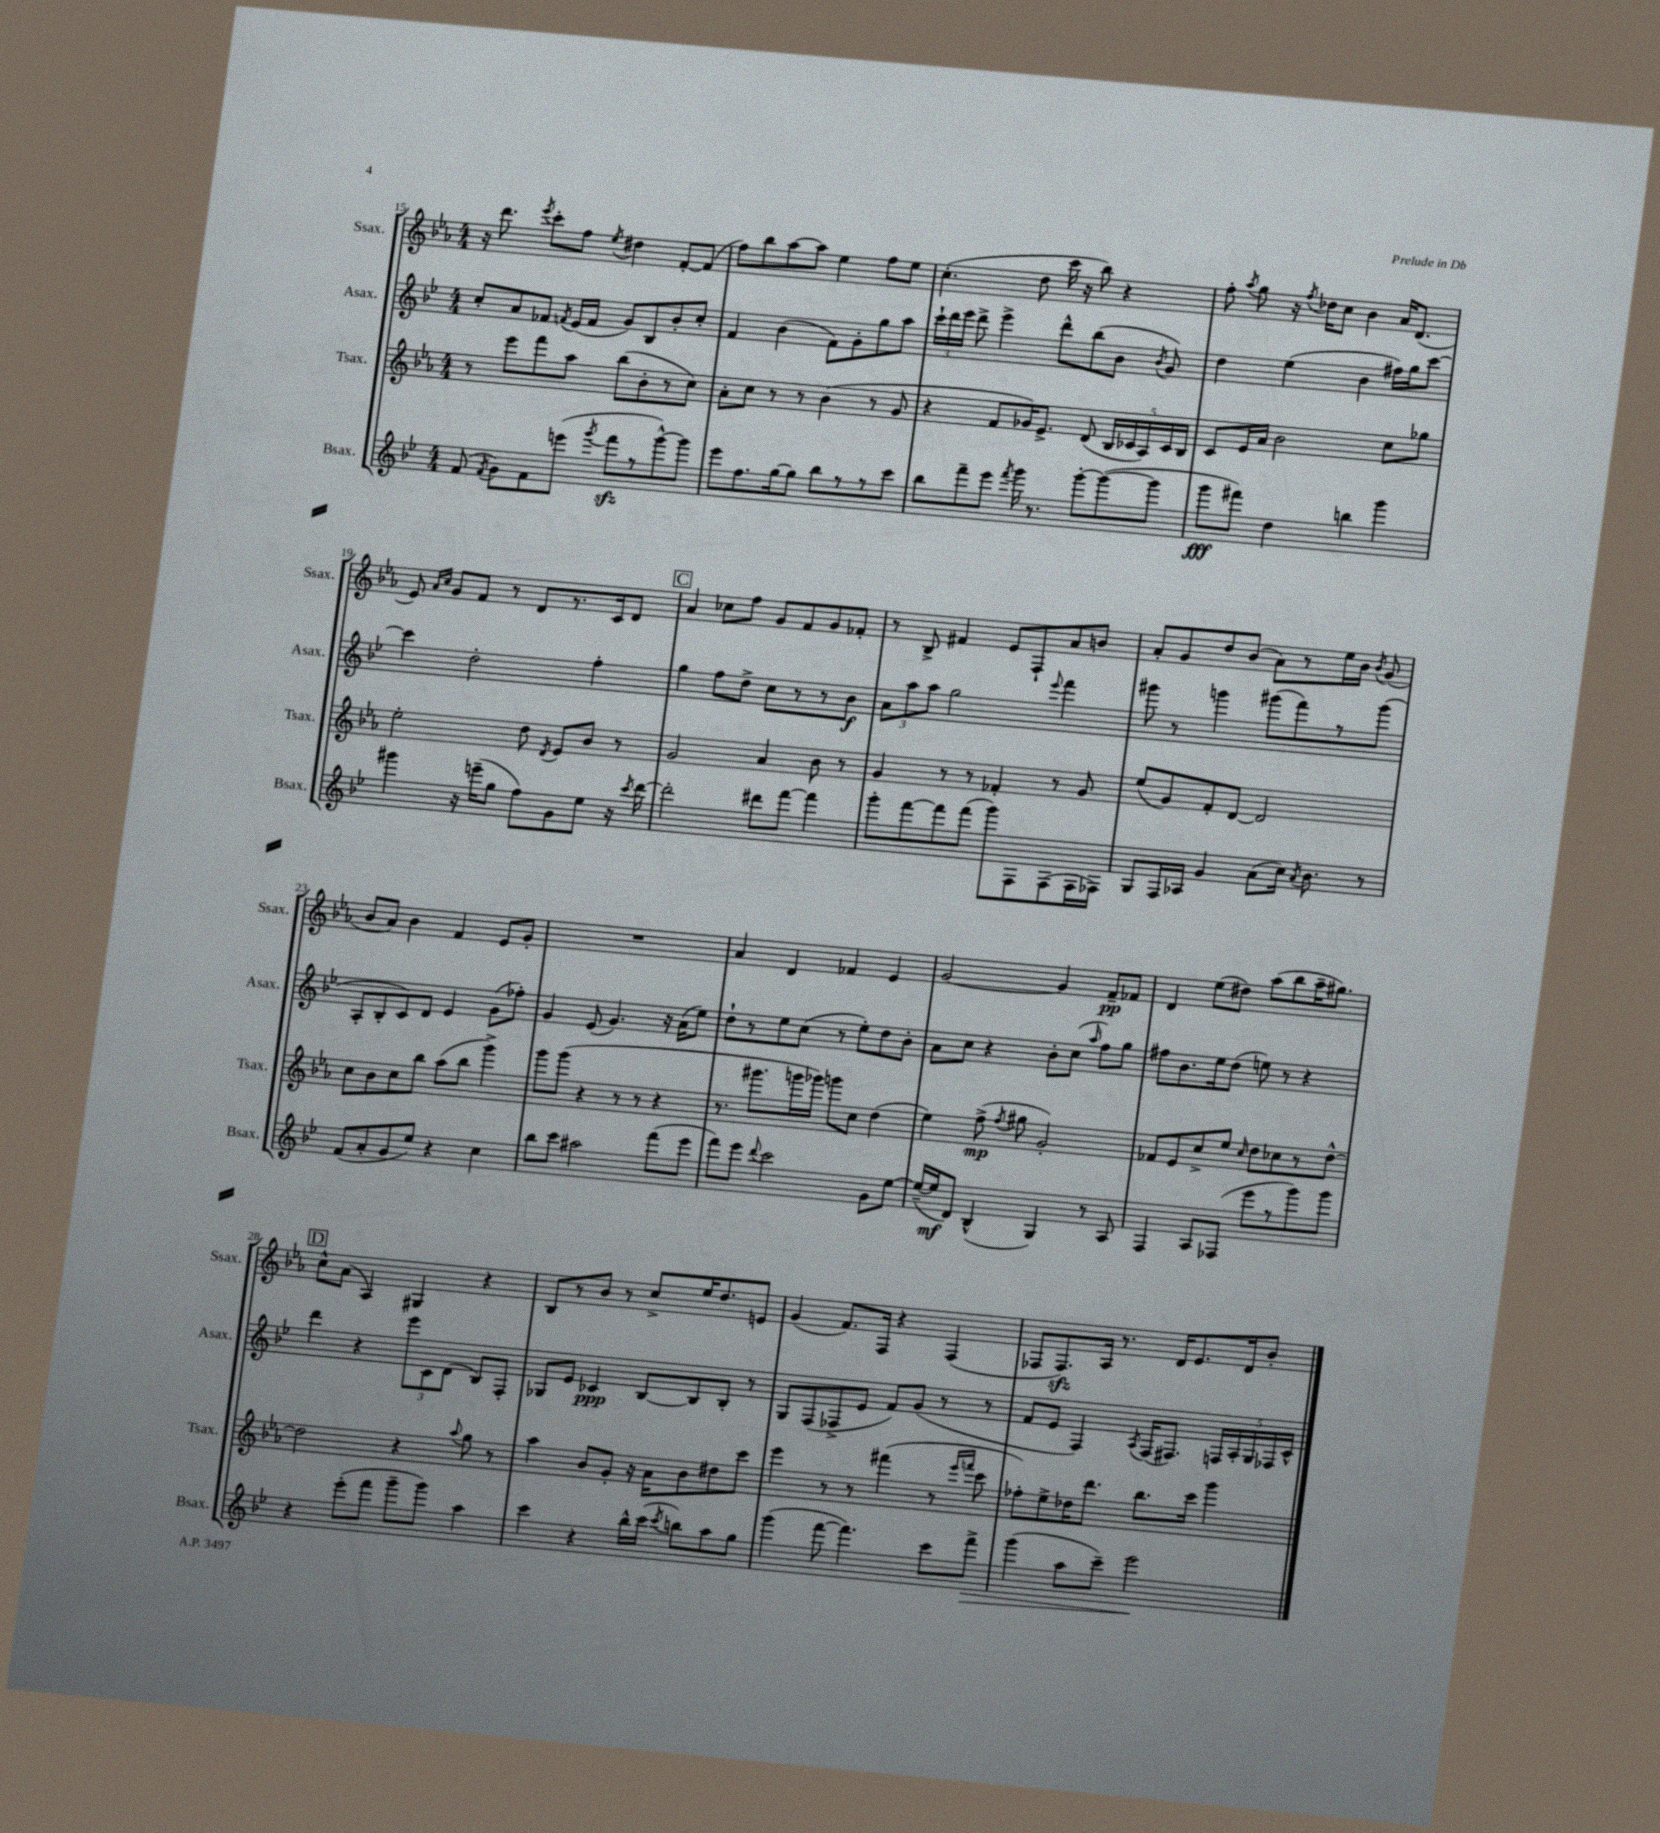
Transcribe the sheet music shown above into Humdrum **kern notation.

**kern	**kern	**kern	**kern
*staff4	*staff3	*staff2	*staff1
*clefG2	*clefG2	*clefG2	*clefG2
*k[b-e-]	*k[b-e-a-]	*k[b-e-]	*k[b-e-a-]
*M4/4	*M4/4	*M4/4	*M4/4
(8f	8r	8cc'	16r
.	.	.	8.ddd
8qf	.	.	.
8g)	8eee-	8a	.
.	.	.	8qeee-
8f	8fff	8f-	8ccc'
.	.	8qf	.
(8eee	8aa-	(16e-	8ff
.	.	16f	.
8qggg	.	.	8qee-
8fff	(8bb-	8g)	4dd#
8r	8b-'	8B-	.
[8ggg^^)	8r	8b-'	[8f'
8ggg]	8cc)	8cc'	(8f]
=	=	=	=
8eee-	8a-'	4f	8ff)
8.ff	8cc	.	8bb-
.	8r	(4b-	[8aa-
[16gg	.	.	.
8gg]	8r	.	8aa-]
8bb-	(4b-	8f)	4ee-
8r	.	8g'	.
8r	8r	8gg	8ff
8ccc	8g	8aa	8ee-
=	=	=	=
8bb-	4r	24ccc`	(4.cc'
.	.	24ddd	.
.	.	24eee-	.
8fff~	.	8ddd^	.
8eee-	8f	4eee-^	.
8qfff	.	.	.
16ggg	16g-)	.	8dd
8.r	8.e-^	.	.
.	.	8ddd^^	16ccc
.	.	.	16r
[8ggg'	(8d	(8bb-	8bb-)
(8ggg_	20B-	8b-	4r
.	20c-	.	.
.	20A-)	.	.
.	.	8qb-	.
8ggg]	.	8g)	.
.	20c-	.	.
.	20B-	.	.
=	=	=	=
8ggg	8c	4dd	8ff'
.	.	.	8qaa-
8fff#)	16e-	.	8gg
.	16a-	.	.
4dd	2b-	(4ee-	16r
.	.	.	8qff
.	.	.	16dd-
.	.	.	8cc
4bb	.	4b-	4b-
4ggg	8cc	16ff#)	16a-
.	.	16gg	(8.d
.	8gg-	[8ccc	.
=	=	=	=
4ggg#	2ee-'	4ccc]	8e-)
.	.	.	16qqa-
.	.	.	16qqcc
.	.	.	8g
16r	.	2dd'	8f
(16eee~	.	.	.
8gg	.	.	8r
8ff)	8dd	.	8d
.	8qd	.	.
8g	8e-	.	8.r
8ee-	8b-	4ff'	.
.	.	.	16c
16r	8r	.	8d
8qccc	.	.	.
[16ddd	.	.	.
=	=	=	=
2ddd']	2g	4gg	4a-
.	.	8ff	8cc-
.	.	8dd^	8ff
8ddd#	4a-	8cc	8g
[8fff	.	8r	8f
4fff]	8b-	8r	8g
.	8r	8b-	8f-'
=	=	=	=
8ggg'	4g	12a	8r
.	.	12aa	.
[8fff	.	.	8B-^
.	.	12aa	.
8fff]	8r	2gg	4f#
(8fff	8r	.	.
8ggg)	4f-'	.	8e-
8F	.	.	8F`
.	.	8qqeee-	.
(8F	8r	4fff	8a-
16F	8g	.	8b
16F-)	.	.	.
=	=	=	=
8G	(8ee-	8ggg#	8a-'
16F	8g)	8r	8g
16A-	.	.	.
4g	8f'	4ggg	8dd
.	[8d	.	(8b-
(8a	2d]	(8ggg#	8a-)
16cc)	.	8fff)	8r
8qa	.	.	.
8.b-	.	.	.
.	.	8r	16ee-
.	.	.	16b-
.	.	.	8qb-
8r	.	(8ggg#	(8g
=	=	=	=
(8f	8cc	8A'	8b-
8a'	8b-	8B-'	8a-)
8g	8cc	8c)	4b-
8ee-)	8bb-	8d	.
4r	(8aa-	4e-	4f
.	8bb-	.	.
4cc	4ggg^)	(8g	8e-
.	.	8ff-')	8g'
=	=	=	=
8bb-	8ggg	4g	1r
8ccc	(8ggg	.	.
2aa#	4r	(8e-	.
.	.	4.g)	.
.	8r	.	.
.	8r	.	.
(8fff	4r	16r	.
.	.	(16a	.
8eee-	.	8ee-)	.
=	=	=	=
8fff)	8.r	8dd`	4a-
8eee-	.	8r	.
.	8.ggg#	.	.
8qqddd	.	.	.
2ccc	.	8ee-	4d
.	16ggg	(8cc	.
.	16ggg-)	.	.
.	8ggg	8r	4f-
.	8cc	8ee-')	.
8g	(4dd	8dd	4e-
[8ee-	.	8b-'	.
=	=	=	=
(16ee-~_	4ee-)	8a	[2g
16ee-]	.	.	.
8d)	.	8cc	.
(4B-^^	(8ff^	4r	.
.	8qff	.	.
.	8gg#	.	.
4G)	2g')	8b-'	4g]
.	.	(8cc	.
.	.	16qqaa	.
8r	.	8ff)	8f~
8A	.	8gg	8f-
=	=	=	=
4F	8f-	8ff#	4d
.	8e-	8.b-	.
8A	8cc^	.	(8ee-
.	.	16ee-	.
(8F-	8ee-	(8dd	8dd#)
.	16qqcc	.	.
8eee-	8dd	8ee)	(8aa-
8r	8cc-	8r	8bb-
8ggg)	8r	4r	16aa-~
.	.	.	8.gg#)
8ggg	[8dd^^	.	.
=	=	=	=
4r	2dd]	4ddd	8cc^^
.	.	.	(8a-
(8eee-'	.	4r	4A-)
8fff	.	.	.
8ggg~	4r	12eee-	4G#
.	.	12c	.
8ggg)	.	.	.
.	.	(12d	.
.	8qqaa-	.	.
4aa	8gg	8B-)	4r
.	8r	8F'	.
=	=	=	=
4ccc	4aa-	8G-	8B-
.	.	8e-	8r
4r	8b-	4c-	8b-
.	8g'	.	8r
16bb-^^	16r	[8B-	8cc^
(16ccc	16a-	.	.
8qccc	.	.	.
8bb)	8b-	8B-]	16ee-
.	.	.	8.dd
8aa	8dd#	8B-'	.
8gg	8ccc	8r	8e
=	=	=	=
(4ggg	4eee-	8G	(4g
.	.	(8F	.
[8fff	8r	8F-^	8.f)
4.fff])	8r	8e-	.
.	.	.	16F
.	(4fff#	8f)	4r
.	.	(8g	.
8ccc	8r	8r	(4F
.	16qqeee-	.	.
.	16qqfff	.	.
8fff^	8ccc	8r	.
=	=	=	=
(4ggg	8ff-')	8f	8F-
.	8ee-^	8e-	8.F-)
8aa	16dd-	4F)	.
.	8.ddd	.	16A-
8ccc~)	.	.	8.r
.	.	8qA	.
2eee-	8.bb-	(16F	.
.	.	8.F#)	16d
.	.	.	8.e-
.	16ccc	.	.
.	4ggg	20F	.
.	.	20A'	.
.	.	.	16d
.	.	20G	.
.	.	.	8b-'
.	.	20F-	.
.	.	20c^^	.
==	==	==	==
*-	*-	*-	*-
